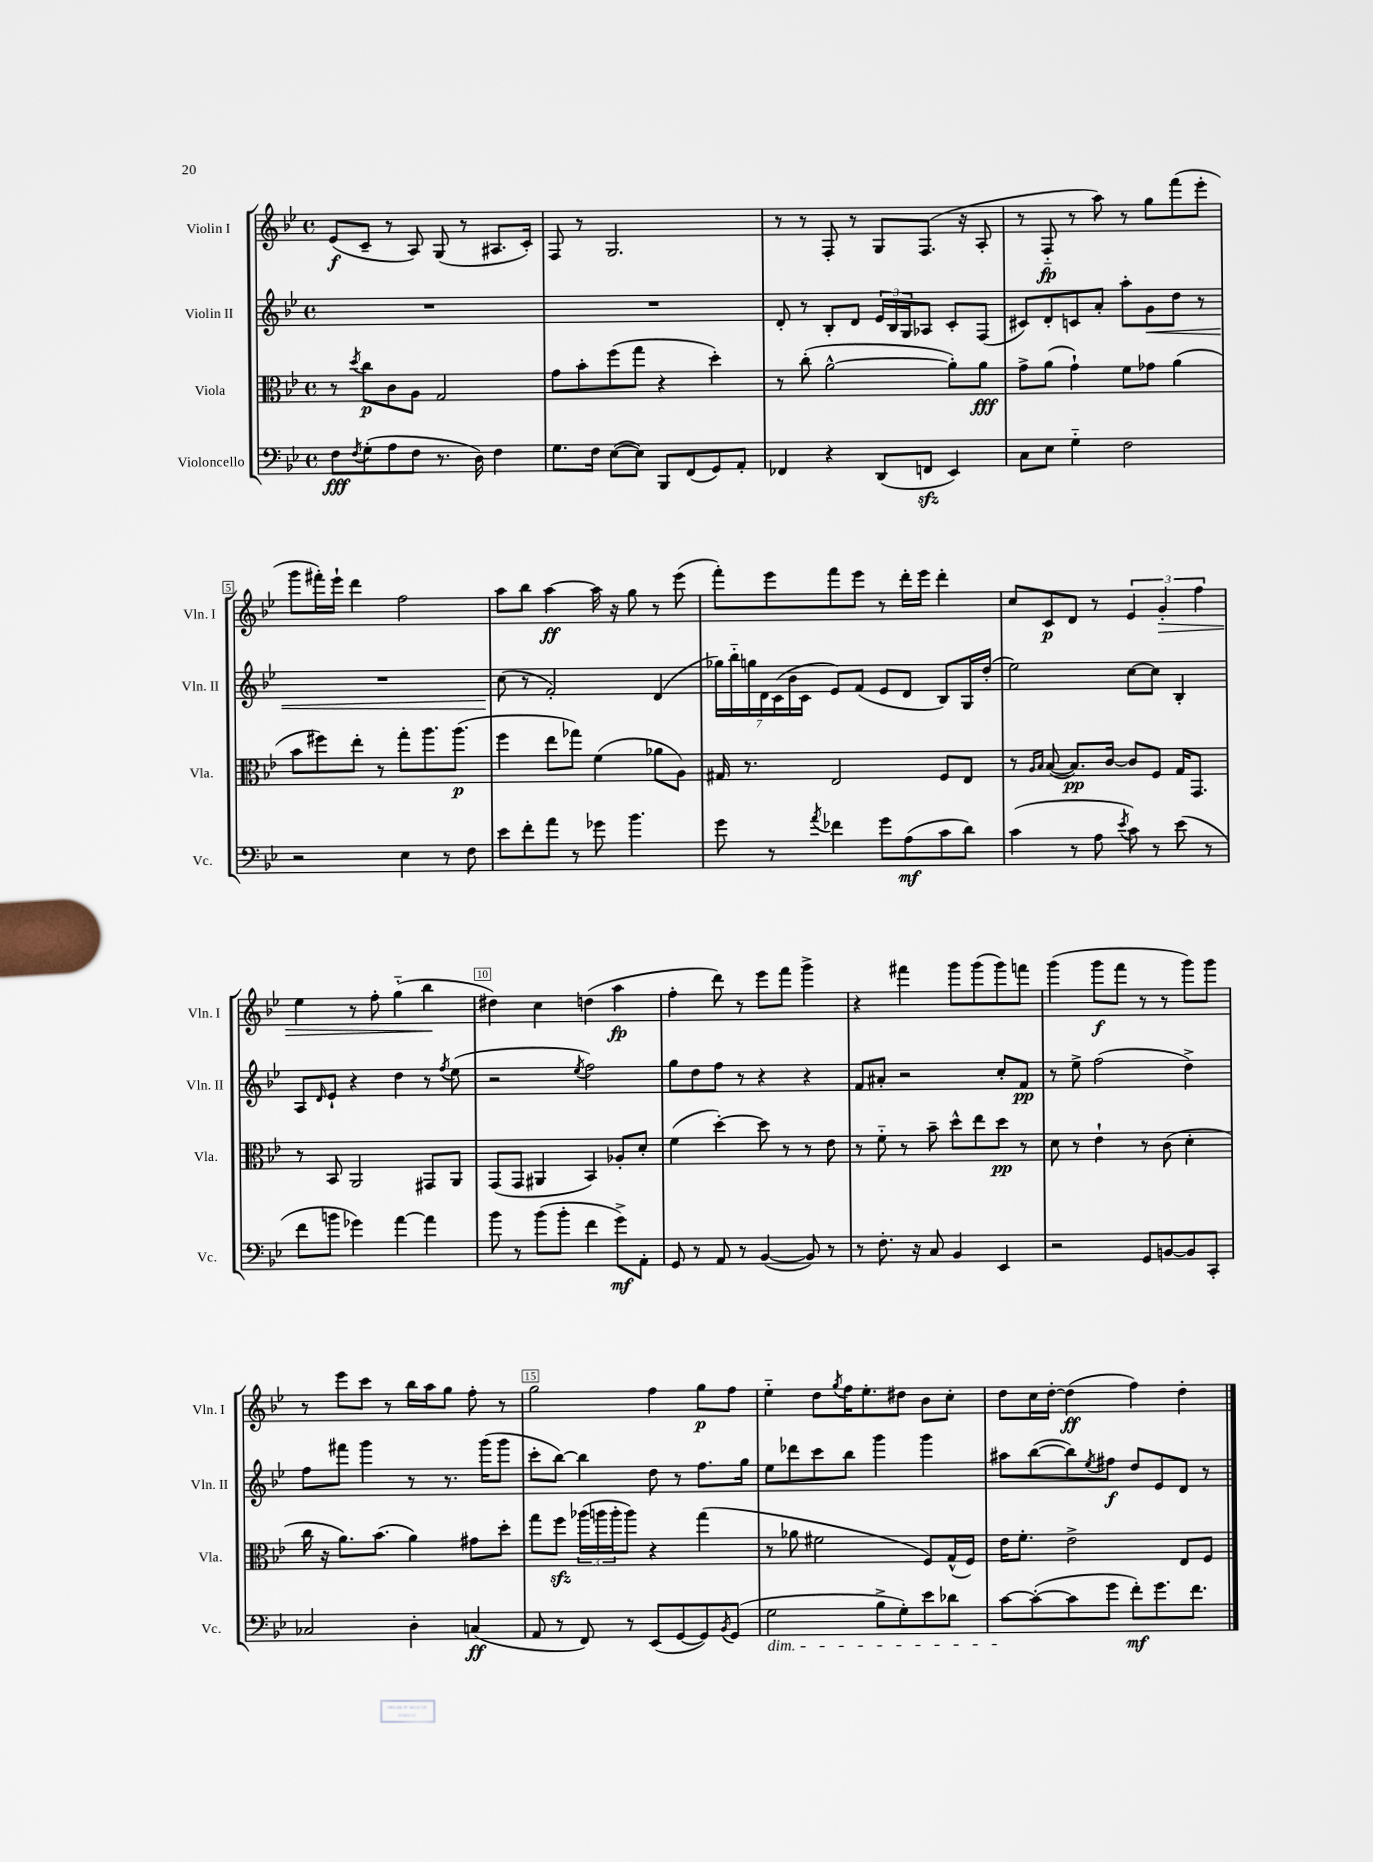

**kern	**kern	**kern	**kern
*staff4	*staff3	*staff2	*staff1
*clefF4	*clefC3	*clefG2	*clefG2
*k[b-e-]	*k[b-e-]	*k[b-e-]	*k[b-e-]
*M4/4	*M4/4	*M4/4	*M4/4
*met(c)	*met(c)	*met(c)	*met(c)
8F	8r	1r	(8e-
8qF	8qdd	.	.
(8G'	8cc	.	8c~
8A	8c	.	8r
8F	8A	.	8A)
8.r	2G	.	(8G
.	.	.	8r
16D)	.	.	.
4F	.	.	8.A#
.	.	.	16c')
=	=	=	=
8.G	8g	1r	8F
.	8b-'	.	8r
16F	.	.	.
([8E-	(8ff	.	2.G
8E-])	8gg	.	.
8BBB-	4r	.	.
(8FF	.	.	.
8GG)	4dd')	.	.
8AA'	.	.	.
=	=	=	=
4FF-	8r	8d'	8r
.	(8cc'	8r	8r
4r	[2a^^	8B-'	8F'
.	.	8d	8r
(8DD	.	24e-	8G
.	.	24B-	.
.	.	24G	.
8FF	.	8A-	(8.F
4EE-)	8a'])	8c'	.
.	.	.	16r
.	8a	(8F	8A'
=	=	=	=
8C	8g^	8c#)	8r
8E-	(8a	8d'	8F'~
4G'~	4g`)	8c	8r
.	.	8a'	8aa)
2F	8f	8aa'	8r
.	8g-	8g	8gg
.	(4a	8dd	(8fff
.	.	8r	8eee-'
=	=	=	=
2r	8b-	1r	8ggg
.	8ff#)	.	16fff#')
.	.	.	16eee-`
.	8ee-'	.	4ddd
.	8r	.	.
4E-	8gg'	.	2ff
.	8.aa	.	.
8r	.	.	.
.	(8.aa	.	.
8F	.	.	.
=	=	=	=
8e-	4ff	(8cc	8aa
8f'	.	8r	8bb-
8a	8ee-	2f')	[4aa
8r	8gg-)	.	.
8g-	(4f	.	16aa]
.	.	.	16r
4.b-	.	.	8gg
.	8a-	(4d	8r
.	8A)	.	(8eee-
=	=	=	=
8g	16G#	28gg-)	8fff')
.	.	28bb-'~	.
.	8.r	.	.
.	.	28gg	.
.	.	28d	.
8r	.	.	8eee-
.	.	(28c	.
.	.	28b-	.
.	.	28c	.
8qa	.	.	.
4f-	2E-	8e-)	8fff
.	.	(8f	8eee-
8g	.	8e-	8r
(8A	.	8d	16ddd'
.	.	.	16eee-
8c	8F	8B-)	4ddd'
8d)	8E-	16G	.
.	.	(16dd'	.
=	=	=	=
(4c	8r	2ee-)	8cc
.	16qqA	.	.
.	16qqB-	.	.
.	([8B-	.	8c
8r	8.B-])	.	8d
8A	.	.	8r
.	[16c	.	.
8qe-	.	.	.
8c)	8c]	[8cc	6e-
8r	8F	8cc]	.
.	.	.	6g'
(8e-	16G	4B-'	.
.	8.GG	.	.
.	.	.	6ff
8r	.	.	.
=	=	=	=
8f	8r	8A	4ee-
.	.	16qqd	.
8b	8BB-	8e-`	.
4g-)	2AA	4r	8r
.	.	.	8ff'
[4a	.	4dd	(4gg'~
4a]	8GG#	8r	4bb-
.	.	8qff	.
.	8AA	(8ee-	.
=	=	=	=
8b-	(8GG	2r	4dd#)
8r	8GG	.	.
(8b-	4AA#	.	4cc
8b-'	.	.	.
.	.	8qee-	.
4f	4BB-)	2ff)	(4dd
8g^)	8A-'	.	4aa
8AA'	8d'	.	.
=	=	=	=
8GG	(4f	8gg	4ff'
8r	.	8dd	.
8AA	[4dd')	8ff	8ddd)
8r	.	8r	8r
([4BB-	8dd]	4r	8eee-
.	8r	.	8fff
8BB-])	8r	4r	4ggg^
8r	8e-	.	.
=	=	=	=
8r	8r	8f	4r
8.F'	8f'~	8a#'	.
.	8r	2r	4fff#
16r	.	.	.
8C	8b-~	.	.
4BB-	8dd^^	.	8ggg
.	8ee-	.	(8ggg
4EE-	8dd	8cc'	8ggg)
.	8r	8f	8fff
=	=	=	=
2r	8d	8r	(4ggg
.	8r	8ee-^	.
.	4e-`	(2ff	8ggg
.	.	.	8fff
8GG	8r	.	8r
[8BB	(8c	.	8r
8BB]	4d'	4dd^)	8ggg)
8CC'	.	.	8ggg
=	=	=	=
2C-	16cc	8ff	8r
.	16r	.	.
.	8.a)	8fff#	8eee-
.	.	4ggg	8ccc
.	(8.b-	.	.
.	.	.	8r
4D'	4a)	8r	16bb-
.	.	.	16aa
.	.	8.r	8gg
(4C	8g#	.	8ff'
.	.	(16ggg	.
.	8dd'	8ggg	8r
=	=	=	=
8AA	8gg	8ccc'	2gg
8r	8ff	[8bb-)	.
8FF)	(24aa-	4bb-]	.
.	24aa	.	.
.	24aa'	.	.
8r	8aa)	.	.
(8EE-	4r	8dd	4ff
[8GG	.	8r	.
8GG])	(4gg	8.ff	8gg
8qBB-	.	.	.
(8GG	.	.	8ff
.	.	16gg	.
=	=	=	=
2G	8r	8ee-	4ee-'~
.	8a-	8ddd-	.
.	2f#	8ccc	8dd
.	.	.	8qgg
.	.	8bb-	16ff
.	.	.	8.ee-'
8B-^	.	4ggg	.
8G')	.	.	8dd#
8e-	8F)	4ggg	8b-
8d-	(16G^^	.	8cc'
.	16F)	.	.
=	=	=	=
[8c	16e-	8aa#	8dd
.	8.f'	.	.
(8c'_	.	([8bb-	16cc
.	.	.	[16dd'
8c]	2e-^	8bb-])	(4dd]
.	.	8qee-	.
8g	.	8ff#	.
8f')	.	8dd	4ff)
8.g	.	8e-	.
.	8E-	8d	4dd'
8.f	.	.	.
.	8F	8r	.
==	==	==	==
*-	*-	*-	*-
